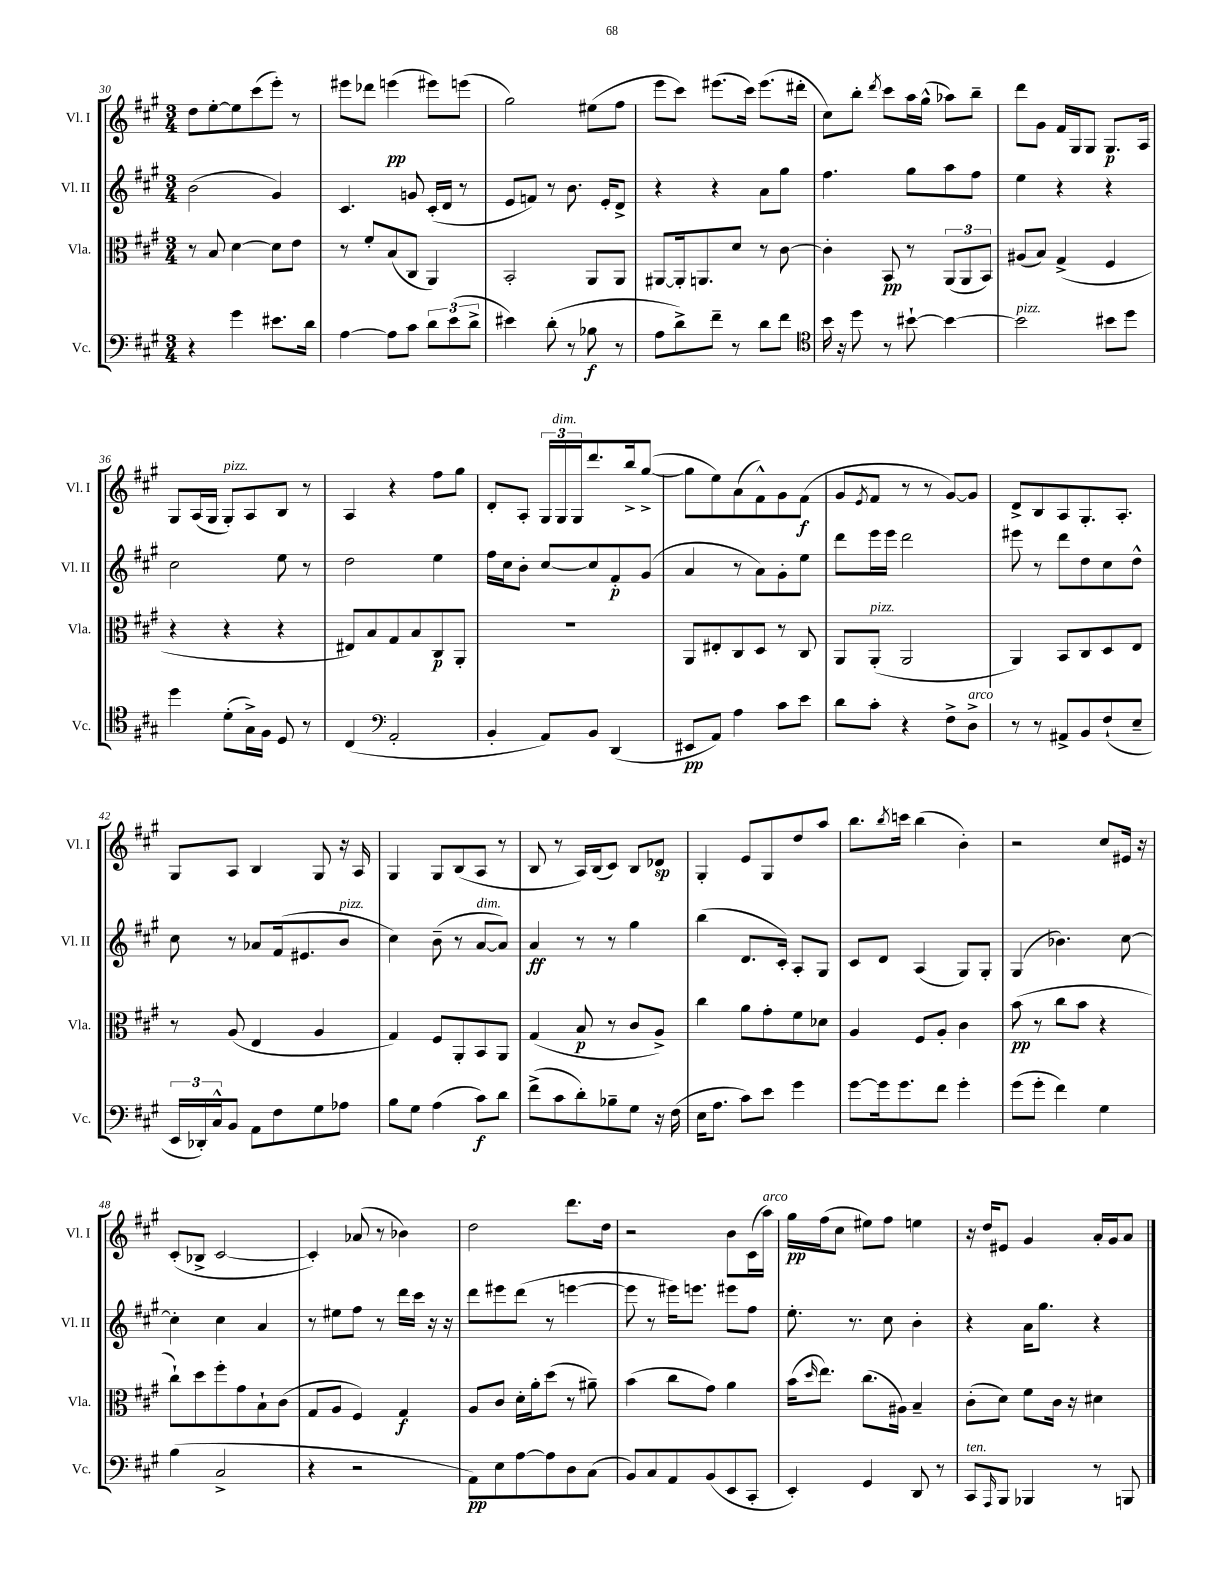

**kern	**kern	**kern	**kern
*staff4	*staff3	*staff2	*staff1
*clefF4	*clefC3	*clefG2	*clefG2
*k[f#c#g#]	*k[f#c#g#]	*k[f#c#g#]	*k[f#c#g#]
*M3/4	*M3/4	*M3/4	*M3/4
4r	8r	(2b	8dd
.	8B	.	[8ee'
4g#	[4d	.	8ee]
.	.	.	(8ccc#
8.e#	8d]	4g#)	8eee')
.	8e	.	8r
16d	.	.	.
=	=	=	=
[4A	8r	4.c#	8eee#
.	8f#'	.	8ddd-
8A]	(8B	.	(4eee
8c#	8C#	8g	.
12d	4AA)	(16c#'	8eee#)
.	.	16d	.
(12e	.	.	.
.	.	8r	(8eee
12d^	.	.	.
=	=	=	=
4e#)	2BB'	8e	2gg#)
.	.	8f)	.
(8d'	.	8r	.
8r	.	8.b	.
8B-	8AA	.	(8ee#
.	.	16e'	.
8r	8AA	8d^	8ff#
=	=	=	=
8A	[8AA#	4r	8eee
8d^)	16AA#']	.	8ccc#)
.	8.AA	.	.
8f#~	.	4r	(8.eee#
8r	8d	.	.
.	.	.	16ccc#)
8d	8r	8a	(8.eee#
8f#	[8c#	8gg#	.
.	.	.	16ddd#'
=	=	=	=
*clefC4	*	*	*
16b	4c#']	4.ff#	8cc#)
16r	.	.	.
8dd	.	.	8bb'
.	.	.	8qddd
8r	8BB	.	8ccc#
[8b#`	8r	8gg#	16aa
.	.	.	(16gg#^^
4b#_	(12AA	8aa	8aa-)
.	12AA	.	.
.	.	8ff#	8bb~
.	12BB)	.	.
=	=	=	=
2b#]	(8A#	4ee	8ddd
.	8B)	.	8g#
.	(4G#^	4r	16f#
.	.	.	16G#
.	.	.	8G#
8b#	4F#	4r	8.G#
8dd	.	.	.
.	.	.	16A
=	=	=	=
4dd	4r	2cc#	8G#
.	.	.	(16A
.	.	.	16G#
(8d'	4r	.	8G#')
16G#^)	.	.	8A
16F#	.	.	.
8D	4r	8ee	8B
8r	.	8r	8r
=	=	=	=
(4C#	8E#)	2dd	4A
.	8B	.	.
*clefF4	*	*	*
2AA'	8G#	.	4r
.	8B	.	.
.	8C#	4ee	8ff#
.	8AA'	.	8gg#
=	=	=	=
4BB'	2.r	16ff#	8d'
.	.	16cc#	.
.	.	8b'	8A'
8AA)	.	[8cc#	24G#
.	.	.	24G#
.	.	.	24G#
8BB	.	8cc#]	8.ddd
(4DD	.	8f#'	.
.	.	.	16bb^
.	.	(8g#	([8gg#^
=	=	=	=
8EE#	8AA	4a	8gg#]
8AA)	8E#'	.	8ee)
4A	8C#	8r	(8a
.	8D	8a)	8f#^^)
8c#	8r	8g#'	8g#
8e	8C#	8ee	(8f#
=	=	=	=
8d	8AA	8ddd	8g#
.	.	.	8qe
8c#'	(8AA'	16eee	8f#
.	.	16eee	.
4r	2AA	2ddd	8r
.	.	.	8r
8F#^	.	.	[8g#)
8D^	.	.	8g#]
=	=	=	=
8r	4AA)	8eee#	8d^
8r	.	8r	8B
8AA#^	8BB	8ddd	8A
8BB	8C#	8dd	8.G#'
(8F#`	8D	8cc#	.
.	.	.	8.A'
8E~	8E	8dd^^	.
=	=	=	=
24EE	8r	8cc#	8G#
24DD-')	.	.	.
24C#^^	.	.	.
8BB	(8A	8r	8A
8AA	4E	8a-	4B
8F#	.	(16f#	.
.	.	8.e#	.
8G#	4A	.	8G#
8A-	.	8b	16r
.	.	.	16A
=	=	=	=
8B	4G#)	4cc#)	4G#
8G#	.	.	.
(4A	8F#	(8b~	8G#
.	8AA'	8r	(8B
8c#)	8BB	[8a	8A
8d	8AA	8a])	8r
=	=	=	=
(8f#^	(4G#	4a	8B
8c#	.	.	8r
8d')	8B	8r	16A)
.	.	.	(16B
8B-~	8r	8r	8c#)
8G#	8c#	4gg#	8B
16r	8A^)	.	8d-
(16F#	.	.	.
=	=	=	=
16E	4cc#	(4bb	4G#'
8.A	.	.	.
8c#)	8a	8.d	8e
8e	8g#'	.	8G#
.	.	16c#')	.
4g#	8f#	8A'	8dd
.	8d-	8G#	8aa
=	=	=	=
[8g#	4A	8c#	8.bb
16g#]	.	8d	.
.	.	.	8qbb
8.g#	.	.	16ccc
.	8F#	(4A	(4bb
8f#	8A'	.	.
4g#'	4c#	8G#)	4b')
.	.	8G#'	.
=	=	=	=
(8g#	(8b	(4G#	2r
8g#'	8r	.	.
4f#)	8cc#	4.b-)	.
.	8b	.	.
4G#	4r	.	8cc#
.	.	[8cc#	16e#
.	.	.	16r
=	=	=	=
(4B	8cc#`)	4cc#']	(8c#'
.	8dd	.	8B-^
2C#^	8ff#'	4cc#	[2c#
.	8g#	.	.
.	8B`	4a	.
.	(8c#	.	.
=	=	=	=
4r	8G#	8r	4c#'])
.	8A	8ee#	.
2r	4F#)	8ff#	(8a-
.	.	8r	8r
.	4G#	16ddd	4b-)
.	.	16ccc#	.
.	.	16r	.
.	.	16r	.
=	=	=	=
8AA)	8A	8ddd	2dd
8E	8c#	8eee#	.
[8A	16d'	(8ddd	.
.	16a'	.	.
8A]	(8dd	8r	.
8D	8r	[4eee	8.ddd
(8C#	8a#~)	.	.
.	.	.	16dd
=	=	=	=
8BB)	(4b	8eee]	2r
8C#	.	8r	.
8AA	8cc#	16eee#)	.
.	.	8.eee	.
(8BB	8g#)	.	.
8EE	4a	8eee#	8b
8CC#'	.	8ff#	(16c#
.	.	.	16aa)
=	=	=	=
4EE')	(16b	8.ee'	16gg#
.	16qqdd	.	.
.	8.ee)	.	(16ff#
.	.	.	8cc#
.	.	8.r	.
4GG#	(8.cc#	.	8ee#)
.	.	8cc#	8ff#
.	16A#)	.	.
8DD	4B~	4b'	4ee
8r	.	.	.
=	=	=	=
8CC#	(8c#'	4r	16r
.	.	.	16dd
16qqAAA	.	.	.
8BBB	8d)	.	8e#
4BBB-	8f#	16a	4g#
.	.	8.gg#	.
.	16c#	.	.
.	16r	.	.
8r	4d#	4r	16a'
.	.	.	16g#
8BBB	.	.	8a
==	==	==	==
*-	*-	*-	*-
